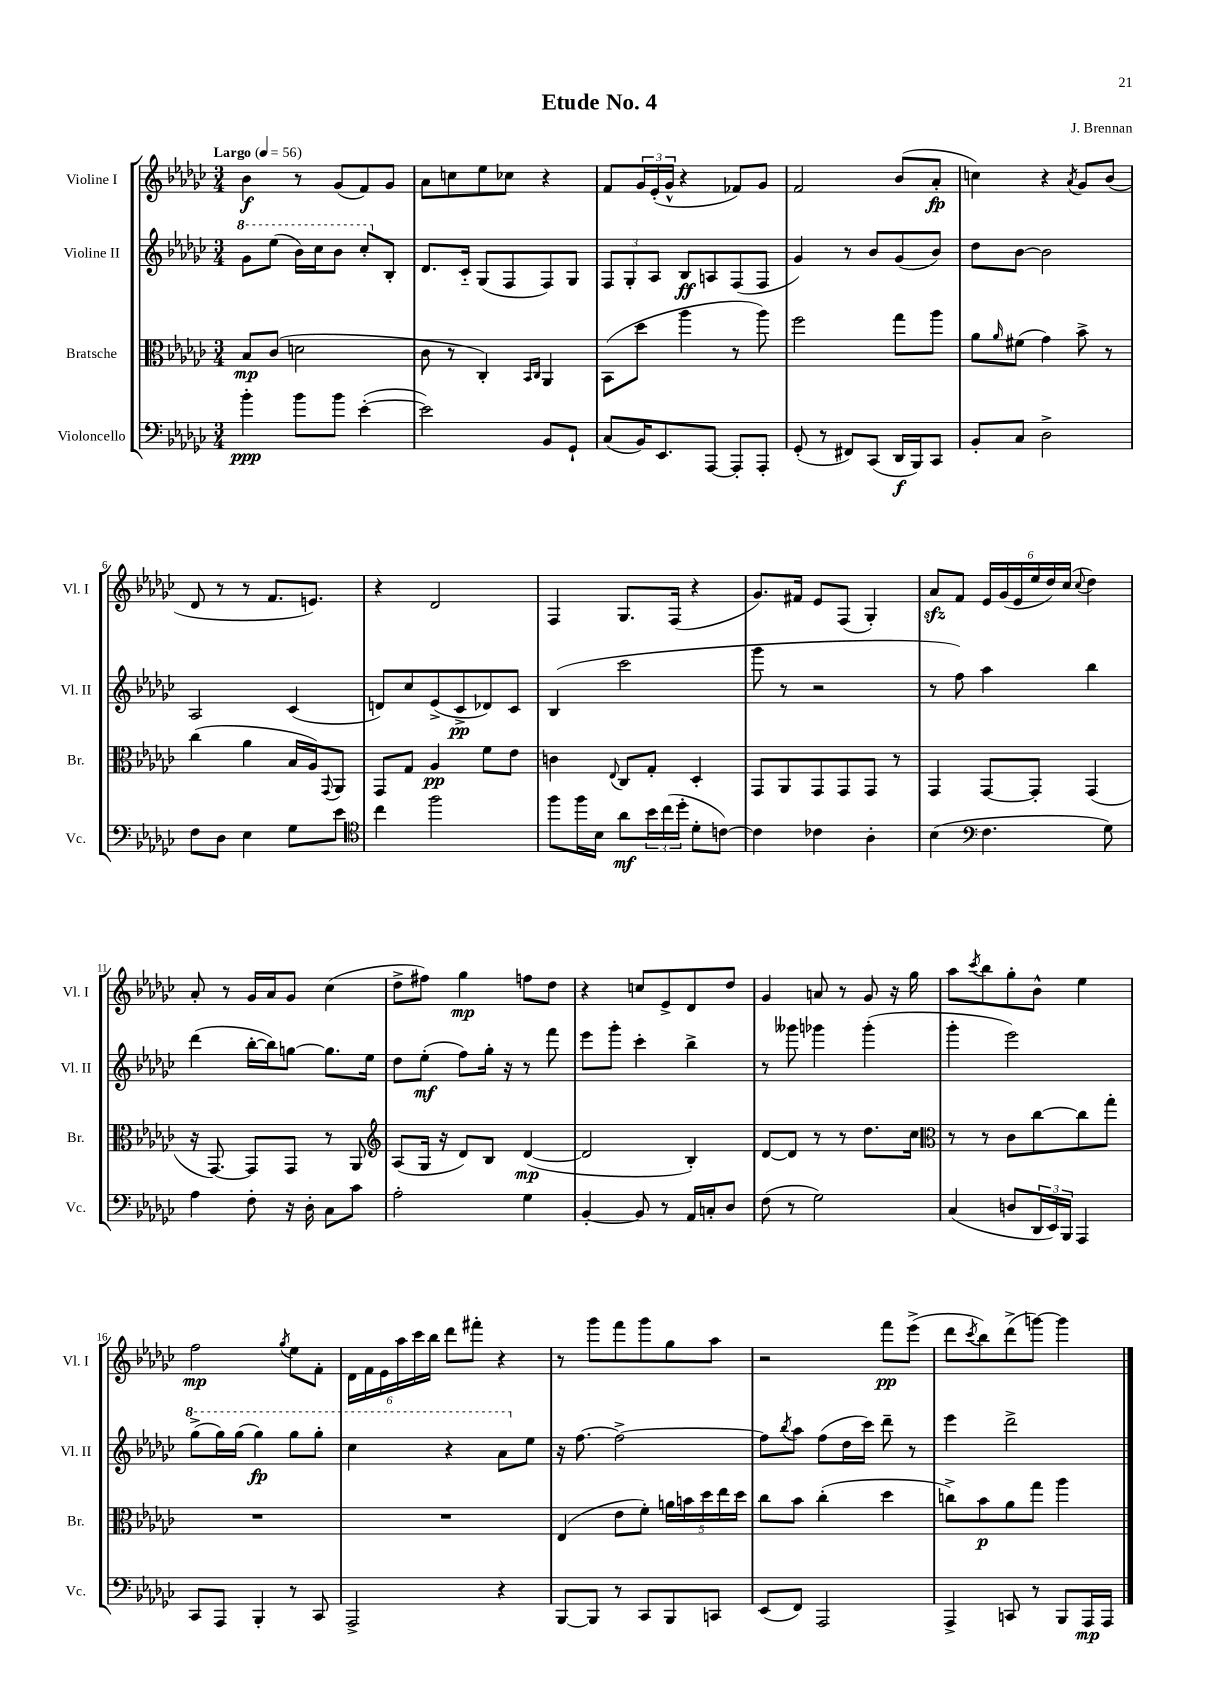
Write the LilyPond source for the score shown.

\header { title = "Etude No. 4" composer = "J. Brennan" }
<<
\new StaffGroup <<
\new Staff = "s0" \with { instrumentName = "Violine I" shortInstrumentName = "Vl. I" } {
    \clef treble \key ges \major \numericTimeSignature \time 3/4 \tempo "Largo" 4 = 56
    bes'4\f r8 ges'8( f'8) ges'8 |
    aes'8 c''8 ees''8 ces''8 r4 |
    f'8 \tuplet 3/2 { ges'16 ees'16-.( ges'16-^ } r4 fes'8) ges'8 |
    f'2 bes'8( aes'8-.\fp |
    c''4) r4 \acciaccatura { aes'8 } ges'8 bes'8( |
    des'8 r8 r8 f'8. e'8.) |
    r4 des'2 |
    f4 ges8. f16( r4 |
    ges'8.) fis'16 ees'8 f8( ges4-.) |
    aes'8\sfz f'8 \tuplet 6/4 { ees'16 ges'16( ees'16 ees''16 des''16) ces''16( } \appoggiatura { ces''8 } des''4) |
    aes'8-. r8 ges'16 aes'16 ges'8 ces''4( |
    des''8-> fis''8) ges''4\mp f''8 des''8 |
    r4 c''8 ees'8-> des'8 des''8 |
    ges'4 a'8 r8 ges'8 r16 ges''16 |
    aes''8 \acciaccatura { ces'''8 } bes''8 ges''8-. bes'8-^ ees''4 |
    f''2\mp \acciaccatura { ges''8 } ees''8 f'8-. |
    \tuplet 6/4 { des'16 f'16 ees'16 aes''16 ces'''16 bes''16 } des'''8 fis'''8-. r4 |
    r8 ges'''8 f'''8 ges'''8 ges''8 aes''8 |
    r2 f'''8\pp ees'''8->( |
    des'''8 \acciaccatura { ces'''8 } bes''8) des'''8->( g'''8~) g'''4 \bar "|." |
}
\new Staff = "s1" \with { instrumentName = "Violine II" shortInstrumentName = "Vl. II" } {
    \clef treble \key ges \major \numericTimeSignature \time 3/4
    \ottava #1 ges''8 ees'''8( bes''16) ces'''16 bes''8 ces'''8-. \ottava #0 bes8-. |
    des'8. ces'16-_ ges8( f8 f8) ges8 |
    \tuplet 3/2 { f8 ges8-. aes8 } bes8\ff a8 f8( f8 |
    ges'4) r8 bes'8 ges'8( bes'8) |
    des''8 bes'8~ bes'2 |
    aes2 ces'4( |
    d'8) ces''8 ees'8->( ces'8->\pp des'8) ces'8 |
    bes4( ces'''2 |
    ges'''8 r8 r2 |
    r8 f''8) aes''4 bes''4 |
    des'''4( bes''16~-. bes''16) g''8~ g''8. ees''16 |
    des''8 ees''8-.\mf( f''8) ges''16-. r16 r8 f'''8 |
    ees'''8 ges'''8-. ces'''4-. bes''4-> |
    r8 geses'''8 ges'''4 ges'''4-.( |
    ges'''4-. ees'''2) |
    \ottava #1 ges'''8->( ges'''16) ges'''16( ges'''4\fp) ges'''8 ges'''8-. |
    ces'''4 r4 aes''8 \ottava #0 ees''8 |
    r16 f''8.~ f''2~-> |
    f''8 \acciaccatura { bes''8 } aes''8 f''8( des''16 ces'''16) des'''8-- r8 |
    ees'''4 des'''2-> \bar "|." |
}
\new Staff = "s2" \with { instrumentName = "Bratsche" shortInstrumentName = "Br." } {
    \clef alto \key ges \major \numericTimeSignature \time 3/4
    bes8\mp ces'8( d'2 |
    ces'8 r8 ces4-.) \grace { bes,16 ces16 } aes,4 |
    bes,8( des''8 aes''4 r8 aes''8) |
    f''2 ges''8 aes''8 |
    aes'8 \grace { aes'16 } fis'8( ges'4) bes'8-> r8 |
    ces''4( aes'4 bes16 aes16) \appoggiatura { ges,8 } aes,8 |
    ges,8 ges8 aes4\pp f'8 ees'8 |
    c'4 \appoggiatura { ees8 } ces8 ges8-. des4-. |
    ges,8 aes,8 ges,8 ges,8 ges,8 r8 |
    ges,4 ges,8~ ges,8-. ges,4( |
    r16 ges,8.~) ges,8 ges,8 r8 aes,8 |
    \clef treble aes8( ges16 r16 des'8) bes8 des'4~\mp( |
    des'2 bes4-.) |
    des'8~ des'8 r8 r8 des''8. ces''16 |
    \clef alto r8 r8 ces'8 ces''8~ ces''8 ges''8-. |
    R2. |
    R2. |
    ees4( ees'8 f'8-.) \tuplet 5/4 { a'16 b'16 des''16 ees''16 des''16 } |
    ces''8 bes'8 ces''4-.( des''4 |
    c''8->) bes'8\p aes'8 ges''8 aes''4 \bar "|." |
}
\new Staff = "s3" \with { instrumentName = "Violoncello" shortInstrumentName = "Vc." } {
    \clef bass \key ges \major \numericTimeSignature \time 3/4
    bes'4-.\ppp bes'8 bes'8 ees'4~-.( |
    ees'2) bes,8 ges,8-! |
    ces8( bes,16) ees,8. aes,,8~ aes,,8-. aes,,8-. |
    ges,8-.( r8 fis,8) ces,8( des,16\f bes,,16) ces,8 |
    bes,8-. ces8 des2-> |
    f8 des8 ees4 ges8 ees'8 |
    \clef tenor ces''4 f''2 |
    f''8 f''16 bes16 aes'8\mf \tuplet 3/2 { bes'16 ces''16( des''16-. } des'8-. c'8~) |
    c'4 ces'4 aes4-. |
    bes4( \clef bass f4. ges8) |
    aes4 f8-. r16 des16-. ces8 ces'8 |
    aes2-. ges4 |
    bes,4~-. bes,8 r8 aes,16 c16-. des8 |
    f8( r8 ges2) |
    ces4( d8 \tuplet 3/2 { des,16 ees,16) bes,,16 } aes,,4 |
    ces,8 aes,,8 bes,,4-. r8 ces,8 |
    aes,,2-> r4 |
    bes,,8~ bes,,8 r8 ces,8 bes,,8 c,8 |
    ees,8( f,8) aes,,2 |
    aes,,4-> c,8 r8 bes,,8 aes,,16\mp aes,,16 \bar "|." |
}
>>
>>
